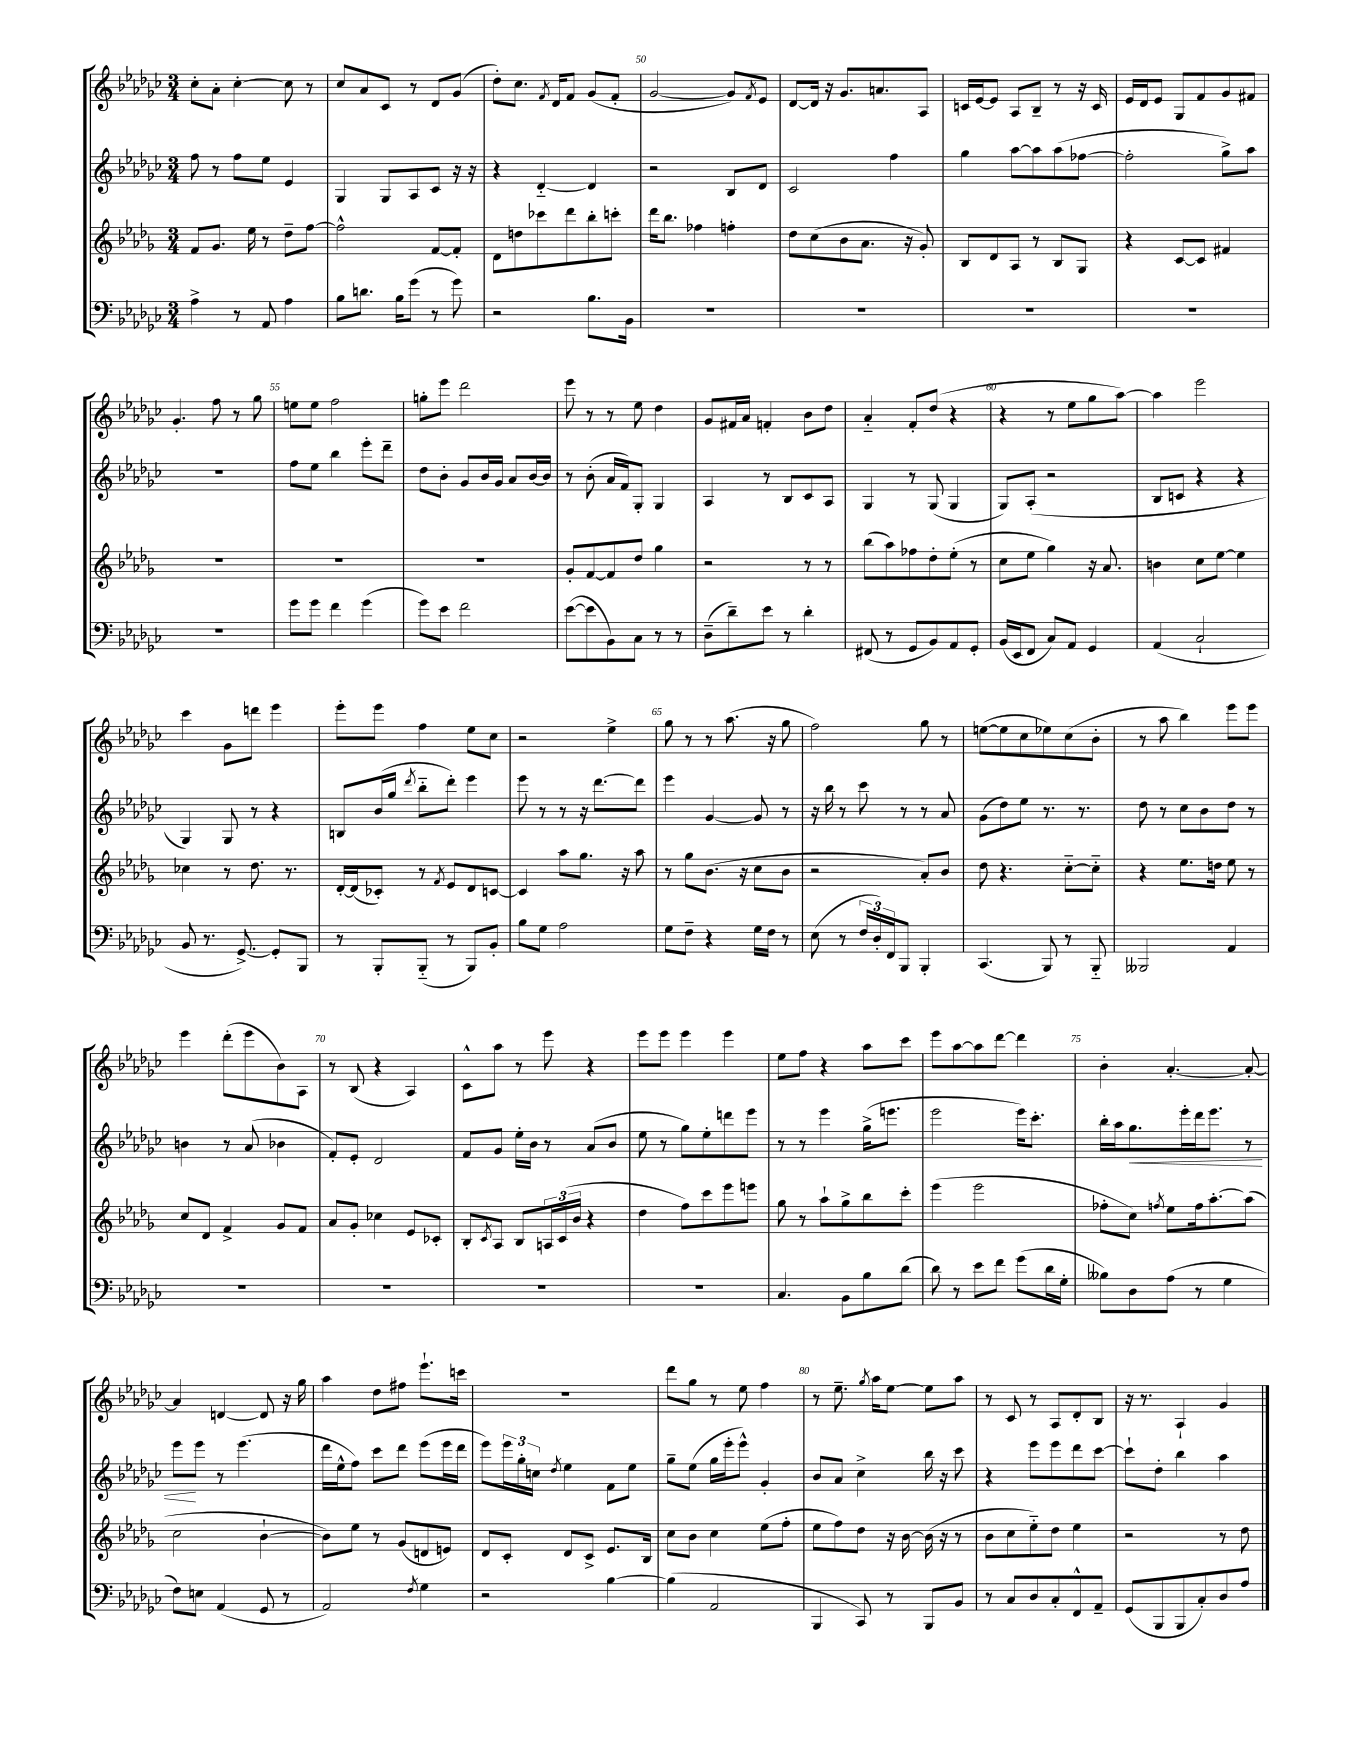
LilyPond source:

<<
\new StaffGroup <<
\new Staff = "s0" {
    \clef treble \key ges \major \numericTimeSignature \time 3/4
    ces''8-. aes'8-. ces''4~-. ces''8 r8 |
    ces''8 aes'8 ces'8 r8 des'8 ges'8( |
    des''8-.) ces''8. \acciaccatura { f'8 } des'16 f'8 ges'8( f'8-. |
    ges'2~ ges'8) \acciaccatura { f'8 } ees'8 |
    des'8~ des'16 r16 ges'8. a'8. aes8 |
    c'16 ees'16~ ees'8 aes8 bes8-- r8 r16 c'16 |
    ees'16 des'16 ees'8 ges8 f'8 ges'8 fis'8 |
    ges'4.-. f''8 r8 ges''8 |
    e''8 e''8 f''2 |
    g''8-. ees'''8 des'''2 |
    ees'''8 r8 r8 ees''8 des''4 |
    ges'8 fis'16 aes'16 f'4-. bes'8 des''8 |
    aes'4-_ f'8-. des''8( r4 |
    r4 r8 ees''8 ges''8 aes''8~) |
    aes''4 ees'''2 |
    ces'''4 ges'8 d'''8 ees'''4 |
    ees'''8-. ees'''8 f''4 ees''8 ces''8 |
    r2 ees''4-> |
    ges''8 r8 r8 aes''8.( r16 ges''8 |
    f''2) ges''8 r8 |
    e''8~( e''8 ces''8 ees''8) ces''8( bes'8-. |
    r8 aes''8 bes''4) ees'''8 ees'''8 |
    ees'''4 des'''8-.( ees'''8 bes'8) aes8 |
    r8 bes8( r4 aes4) |
    ces'8-^ aes''8 r8 ees'''8 r4 |
    ees'''8 ees'''8 ees'''4 ees'''4 |
    ees''8 f''8 r4 aes''8 ces'''8 |
    ees'''8 aes''8~ aes''8 des'''8~ des'''4 |
    bes'4-. aes'4.~-. aes'8~-. |
    aes'4 d'4~ d'8 r16 ges''16 |
    aes''4 des''8 fis''8 ees'''8.-! c'''16 |
    R2. |
    des'''8 ges''8 r8 ees''8 f''4 |
    r8 ees''8.-- \acciaccatura { ges''8 } aes''16 ees''8~ ees''8 aes''8 |
    r8 ces'8 r8 aes8 des'8-. bes8 |
    r16 r8. aes4-! ges'4 \bar "|." |
}
\new Staff = "s1" {
    \clef treble \key ges \major \numericTimeSignature \time 3/4
    f''8 r8 f''8 ees''8 ees'4 |
    ges4 ges8 aes8 ces'8 r16 r16 |
    r4 des'4~-_ des'4 |
    r2 bes8 des'8 |
    ces'2 f''4 |
    ges''4 aes''8~ aes''8 aes''8( fes''8~ |
    fes''2-. ges''8->) aes''8 |
    R2. |
    f''8 ees''8 bes''4 ees'''8-. des'''8-- |
    des''8 bes'8-. ges'8 bes'16 ges'16 aes'8 bes'16~ bes'16 |
    r8 bes'8-.( aes'16 f'16) ges8-. ges4 |
    aes4 r8 bes8 ces'8 aes8 |
    ges4 r8 ges8( ges4 |
    ges8) aes8-.( r2 |
    bes8 c'8 r4 r4 |
    ges4) ges8 r8 r4 |
    b8 bes'16( ges''16 \acciaccatura { des'''8 } bes''8-_ des'''8-.) ees'''4 |
    ees'''8 r8 r8 r16 des'''8.~ des'''8 |
    ees'''4 ges'4~ ges'8 r8 |
    r16 bes''16 r8 ces'''8 r8 r8 aes'8 |
    ges'8( des''8) ees''8 r8. r8. |
    des''8 r8 ces''8 bes'8 des''8 r8 |
    b'4 r8 aes'8( bes'4 |
    f'8-.) ees'8-. des'2 |
    f'8 ges'8 ees''16-. bes'16 r8 aes'8( bes'8 |
    ees''8 r8 ges''8) ees''8-. d'''8 ees'''8 |
    r8 r8 ees'''4 ges''16->( e'''8. |
    ees'''2 ees'''16) ces'''8.-. |
    bes''16-. aes''16 ges''8.\< ees'''16-. des'''16 ees'''8. r8 |
    ees'''8\! ees'''8 r8 ees'''4.( |
    des'''16 ees''16-^ f''8) ces'''8 des'''8 ees'''8( ees'''16 des'''16 |
    ees'''8) \tuplet 3/2 { ees'''16 ges''16-. c''16 } \acciaccatura { des''8 } ees''4 f'8 ees''8 |
    ges''8-- ees''8( ges''16 ees'''16-. ees'''8-^) ges'4-. |
    bes'8 aes'8 ces''4-> bes''16 r16 ces'''8 |
    r4 ees'''8 ees'''8 des'''8 ces'''8~ |
    ces'''8-! des''8-. bes''4 aes''4 \bar "|." |
}
\new Staff = "s2" {
    \clef treble \key des \major \numericTimeSignature \time 3/4
    f'8 ges'8. ees''16 r8 des''8-- f''8~ |
    f''2-^ f'8~ f'8-. |
    des'8 d''8 ces'''8 des'''8 bes''8-. c'''8-. |
    des'''16 bes''8. fes''4 f''4-. |
    des''8 c''8( bes'8 aes'8. r16 ges'8-.) |
    bes8 des'8 aes8 r8 bes8 ges8 |
    r4 c'8~ c'8 fis'4 |
    R2. |
    R2. |
    R2. |
    ges'8-. f'8~ f'8 des''8 ges''4 |
    r2 r8 r8 |
    bes''8( aes''8) fes''8 des''8-. ees''8-.( r8 |
    c''8 ees''8 ges''4) r16 aes'8. |
    b'4 c''8 ees''8~ ees''4 |
    ces''4 r8 des''8. r8. |
    des'16~-. des'16( ces'8-.) r8 \acciaccatura { f'8 } ees'8 des'8 c'8~ |
    c'4 aes''8 ges''8. r16 aes''8 |
    r8 ges''8 bes'8.( r16 c''8 bes'8 |
    r2 aes'8-.) bes'8 |
    des''8 r4. c''8~-_ c''8-_ |
    r4 ees''8. d''16 ees''8 r8 |
    c''8 des'8 f'4-> ges'8 f'8 |
    aes'8 ges'8-. ces''4 ees'8 ces'8-. |
    bes8-. \acciaccatura { c'8 } aes8 bes8 \tuplet 3/2 { a16 c'16( bes'16 } r4 |
    des''4 f''8) c'''8 ees'''8 e'''8 |
    ges''8 r8 aes''8-! ges''8-> bes''8 c'''8-. |
    ees'''4( ees'''2 |
    fes''8-. c''8) \acciaccatura { f''8 } ees''8 f''16 aes''8.~-. aes''8( |
    c''2 bes'4~-! |
    bes'8) ees''8 r8 ges'8( d'8 e'8) |
    des'8 c'8-. des'8 c'8-> ees'8. bes16 |
    c''8 bes'8 c''4 ees''8( f''8-. |
    ees''8 f''8) des''8 r16 bes'16~ bes'16( r16 r8 |
    bes'8 c''8 ees''8-_) des''8 ees''4 |
    r2 r8 des''8 \bar "|." |
}
\new Staff = "s3" {
    \clef bass \key ges \major \numericTimeSignature \time 3/4
    aes4-> r8 aes,8 aes4 |
    bes8 d'8. bes16 ges'8( r8 ges'8) |
    r2 bes8. bes,16 |
    R2. |
    R2. |
    R2. |
    R2. |
    R2. |
    ges'8 ges'8 f'4 ges'4( |
    ges'8) ees'8 f'2 |
    ees'8~( ees'8 bes,8) ces8 r8 r8 |
    des8--( des'8--) ees'8 r8 des'4-. |
    fis,8( r8 ges,8 bes,8) aes,8 ges,8-. |
    bes,16( ees,16 f,8 ces8) aes,8 ges,4 |
    aes,4( ces2-! |
    bes,8 r8. ges,8.~->) ges,8-. bes,,8 |
    r8 bes,,8-. bes,,8-_( r8 bes,,8) bes,8-. |
    bes8 ges8 aes2 |
    ges8 f8-- r4 ges16 f16 r8 |
    ees8( r8 \tuplet 3/2 { f16 des16-.) f,16 } bes,,8 bes,,4-. |
    ces,4.( bes,,8) r8 bes,,8-_ |
    beses,,2 aes,4 |
    R2. |
    R2. |
    R2. |
    R2. |
    ces4. bes,8 bes8 des'8( |
    des'8) r8 ees'8 f'8 ges'8( des'16 ges16-. |
    beses8) des8 aes8( r8 ges4 |
    f8) e8 aes,4( ges,8 r8 |
    aes,2) \acciaccatura { f8 } ges4 |
    r2 bes4~ |
    bes4( aes,2 |
    bes,,4 ces,8) r8 bes,,8 bes,8 |
    r8 ces8 des8 ces8-. f,8-^ aes,8-- |
    ges,8( bes,,8 bes,,8 ces8-.) des8 aes8 \bar "|." |
}
>>
>>
\layout { \context { \Score currentBarNumber = #47 \override BarNumber.break-visibility = ##(#f #t #t) barNumberVisibility = #(every-nth-bar-number-visible 5) } }
